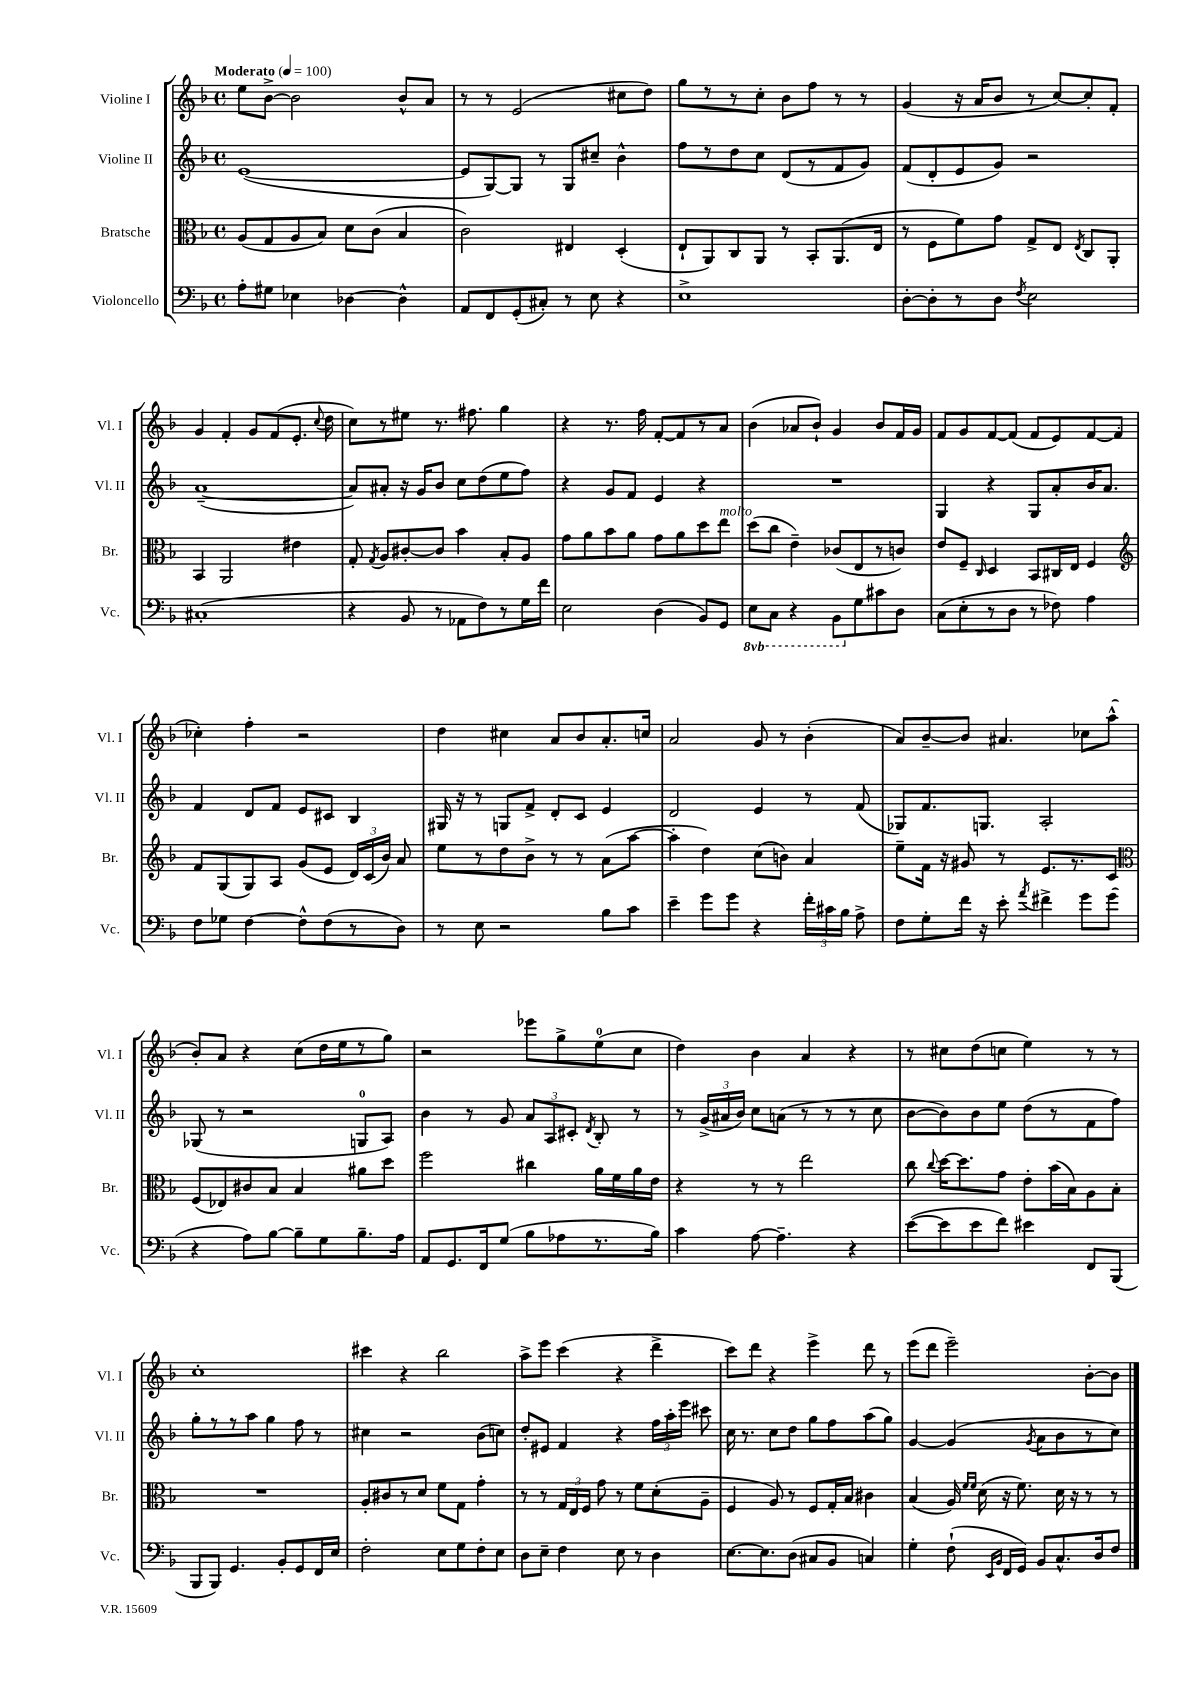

**kern	**kern	**kern	**kern
*part4	*part3	*part2	*part1
*staff4	*staff3	*staff2	*staff1
*I"Violoncello	*I"Bratsche	*I"Violine II	*I"Violine I
*I'Vc.	*I'Br.	*I'Vl. II	*I'Vl. I
*clefF4	*clefC3	*clefG2	*clefG2
*k[b-]	*k[b-]	*k[b-]	*k[b-]
*M4/4	*M4/4	*M4/4	*M4/4
*met(c)	*met(c)	*met(c)	*met(c)
*MM100	*MM100	*MM100	*MM100
=1	=1	=1	=1
!	!	!	!LO:TX:a:B:t=Moderato
8A'\L	(8A/L	([1e	8ee\L
8G#X\J	8G/	.	[8b-^\J
4E-X\	8A/	.	2b-\]
.	8B-/J)	.	.
[4D-X\	8d\L	.	.
.	(8c\J	.	.
4D-^^\]	4B-/	.	8b-^^/L
.	.	.	8a/J
=2	=2	=2	=2
8AA/L	2c\)	8e/L]	8r
8FF/	.	[8G/)	8r
(8GG'/	.	8G/J]	(2e/
8C#X'/J)	.	8r	.
8r	4E#X/	8G/L	.
8E\	.	8cc#X~/J	.
4r	(4D'/	4b-^^\	8cc#X\L
.	.	.	8dd\J)
=3	=3	=3	=3
1E^	8E`/L	8ff\L	8gg\L
.	8AA/)	8r	8r
.	8C/	8dd\	8r
.	8AA/J	8cc\J	8cc'\J
.	8r	(8d/L	8b-\L
.	8BB-'/L	8r	8ff\J
.	(8.AA/	8f/	8r
.	.	8g/J)	8r
.	16E/Jk	.	.
=4	=4	=4	=4
[8D'\L	8r	(8f/L	(4g/
8D'\]	8F\L	8d'/	.
8r	8f\)	8e/	16r
.	.	.	16a/KL
8D\J	8g\J	8g/J)	8b-/J
8qF/	.	.	.
2E\	8G^/L	2r	8r
.	8E/J	.	[8cc/L)
.	8qE/	.	.
.	8C/L	.	8cc'/]
.	8AA'/J	.	8f'/J
!!LO:LB:g=z
=5	=5	=5	=5
(1C#X'	4BB-/	([1a~	4g/
.	2AA/	.	4f'/
.	.	.	8g/L
.	.	.	(8f/
.	4e#X\	.	8.e'/J
.	.	.	8qqcc/
.	.	.	16dd\
=6	=6	=6	=6
4r	8G'/	8a/L])	8cc\L)
.	8qG/	.	.
.	8A/L	8a#X'/J	8r
8BB-/	[8c#X'/	16r	8ee#X\J
.	.	16g/KL	.
8r	8c#/J]	8b-/J	8.r
8AA-X\L	4b-\	8cc\L	.
.	.	.	8.ff#X\
8F\)	.	(8dd\	.
8r	8B-'/L	8ee\	4gg\
16G\L	8A/J	8ff\J)	.
16f\JJ	.	.	.
=7	=7	=7	=7
2E\	8g\L	4r	4r
.	8a\	.	.
.	8b-\	8g/L	8.r
.	8a\J	8f/J	.
.	.	.	16ff\
(4D\	8g\L	4e/	[8f'/L
.	8a\	.	8f/]
8BB-/L)	8dd\	4r	8r
!	!LO:TX:a:i:t=molto	!	!
8GG/J	8ee\J	.	8a/J
=8	=8	=8	=8
*8ba	*	*	*
8EE\L	(8dd\L	1r	(4b-\
8CC\J	8cc\J	.	.
4r	4e~\)	.	8a-X/L
.	.	.	8b-`/J)
8BBB-\L	(8c-X/L	.	4g/
*X8ba	*	*	*
8G\	8E/	.	.
8c#X\	8r	.	8b-/L
8D\J	8cn/J)	.	16f/L
.	.	.	16g/JJ
=9	=9	=9	=9
(8C\L	8e/L	4G/	8f/L
8E'\	8F~/J	.	8g/
.	16qqC/	.	.
8r	4D/	4r	[8f/
8D\J	.	.	(8f/J]
8r	8BB-/L	8G/L	8f/L
8F-X\)	16C#X/L	8a'/	8e/)
.	16E/JJ	.	.
4A\	4F/	16b-/K	[8f/
.	.	8.a/J	.
.	.	.	(8f/J]
!!LO:LB:g=z
=10	=10	=10	=10
*	*clefG2	*	*
8F\L	8f/L	4f/	4cc-X'\)
8G-X\J	(8G/	.	.
[4F\	8G/)	8d/L	4ff'\
.	8A/J	8f/J	.
8F^^\L]	(8g/L	8e/L	2r
(8F\	8e/J	8c#X/J	.
8r	24d/LL)	4B-/	.
.	(24c/	.	.
.	24b-/JJ)	.	.
8D\J)	8a/	.	.
=11	=11	=11	=11
8r	8ee\L	16G#X/	4dd\
.	.	16r	.
8E\	8r	8r	.
2r	8dd\	8Gn/L	4cc#X\
.	8b-^\J	8f^/J	.
.	8r	8d'/L	8a/L
.	8r	8c/J	8b-/
8B-\L	(8a\L	4e/	8.a'/
8c\J	[8aa\J	.	.
.	.	.	16ccn/Jk
=12	=12	=12	=12
4e~\	4aa'\]	2d/	2a/
8g\L	4dd\)	.	.
8g\J	.	.	.
4r	(8cc\L	4e/	8g/
.	8bn\J)	.	8r
24f'\LL	4a/	8r	(4b-'\
24c#X\	.	.	.
24B-\JJ	.	.	.
8A^\	.	(8f/	.
=13	=13	=13	=13
8F\L	8ee~\L	8G-X/L)	8a/L)
8G'\	16f\Jk	8.f/	[8b-~/
.	16r	.	.
16f\Jk	8g#X/	.	8b-/J]
16r	.	8.Gn/J	.
8e'\	8r	.	4.a#X/
8qa/	.	.	.
4f#X^\	8.e/L	2A'/	.
.	8.r	.	.
8g\L	.	.	8cc-X\L
(8g\J	8c/J	.	(8aa^^\J
!!LO:LB:g=z
=14	=14	=14	=14
*	*clefC3	*	*
4r	(8F/L	(8G-X/	8b-'/L)
.	8E-X/)	8r	8a/J
8A\L)	8c#X/	2r	4r
[8B-\J	8B-/J	.	.
8B-~\L]	4B-/	.	(8cc\L
8G\	.	.	16dd\L
.	.	.	16ee\J
8.B-~\	8a#X\L	8Gn/L	8r
.	8dd\J	8A/J)	8gg\J)
16A\Jk	.	.	.
=15	=15	=15	=15
8AA/L	2ff\	4b-\	2r
8.GG/	.	.	.
.	.	8r	.
16FF/k	.	.	.
(8G/J	.	8g/	.
8B-\L	4cc#X\	12a/L	8eee-X\L
.	.	12A/	.
8A-X\	.	.	8gg^\
.	.	12c#X'/J	.
.	.	8qd/	.
8.r	16a\LL	8B-'/	(8ee\
.	16f\	.	.
.	16a\	8r	8cc\J
16B-\Jk)	16e\JJ	.	.
=16	=16	=16	=16
4c\	4r	8r	4dd\)
.	.	(24g^/LL	.
.	.	24a#X/	.
.	.	24b-/JJ)	.
[8A\	8r	8cc\L	4b-\
4.A~\]	8r	(8an\J	.
.	2ee\	8r	4a/
.	.	8r	.
4r	.	8r	4r
.	.	8cc\	.
=17	=17	=17	=17
([8e\L	8cc\	[8b-\L	8r
.	8qqcc/	.	.
8e\]	[16dd\KL	8b-\])	8cc#X\L
.	8.dd\]	.	.
8e\	.	8b-\	(8dd\
8f\J)	8g\J	8ee\J	8ccn\J
4e#X\	8e'\L	(8dd\L	4ee\)
.	(16b-\L	8r	.
.	16B-\J)	.	.
8FF/L	8A\	8f\	8r
(8BBB-/J	8B-'\J	8ff\J)	8r
!!LO:LB:g=z
=18	=18	=18	=18
8BBB-/L	1r	8gg'\L	1cc'
8BBB-/J)	.	8r	.
4.GG/	.	8r	.
.	.	8aa\J	.
.	.	4gg\	.
8BB-'/L	.	.	.
8GG/	.	8ff\	.
16FF/L	.	8r	.
16E/JJ	.	.	.
=19	=19	=19	=19
2F'\	8A'/L	4cc#X\	4ccc#X\
.	8c#X/	.	.
.	8r	2r	4r
.	8d/J	.	.
8E\L	8f\L	.	2bb-\
8G\	8G\J	.	.
8F'\	4g'\	(8b-\L	.
8E\J	.	8ccn\J)	.
=20	=20	=20	=20
8D\L	8r	8dd'/L	8aa^\L
8E~\J	8r	8e#X/J	8eee\J
4F\	24G/LL	4f/	(4ccc\
.	24E/	.	.
.	24F/JJ	.	.
.	8g\	.	.
8E\	8r	4r	4r
8r	8f\L	.	.
4D\	(8d'\	24ff\LL	4ddd^\
.	.	24aa'\	.
.	.	24eee\JJ	.
.	8A~\J	8ccc#X\	.
=21	=21	=21	=21
[8.E\L	4F/	16cc\	8ccc\L)
.	.	8.r	.
.	.	.	8ddd\J
8.E\]	.	.	.
.	8A/)	8cc\L	4r
(8D\J	8r	8dd\J	.
8C#X/L	8F/L	8gg\L	4eee^\
8BB-/J	16G'/L	8ff\	.
.	16B-/JJ	.	.
4Cn/)	4c#X\	(8aa\	8ddd\
.	.	8gg\J)	8r
=22	=22	=22	=22
4G'\	(4B-/	[4g/	(8eee\L
.	.	.	8ddd\J
(8F`\	16A/)	(4g/]	2eee~\)
.	16qqf/LL	.	.
.	16qqf/JJ	.	.
.	(16d\	.	.
16qqEE/LL	.	.	.
16qqBB-/JJ	.	.	.
16FF/LL	16r	.	.
16GG/JJ)	8.f\)	.	.
.	.	8qg/	.
8BB-/L	.	8a\L	.
8.C^^/	16d\	8b-\	.
.	16r	.	.
.	8r	8r	[8b-'\L
16D/k	.	.	.
8F/J	8r	8cc\J)	8b-\J]
==	==	==	==
*-	*-	*-	*-
